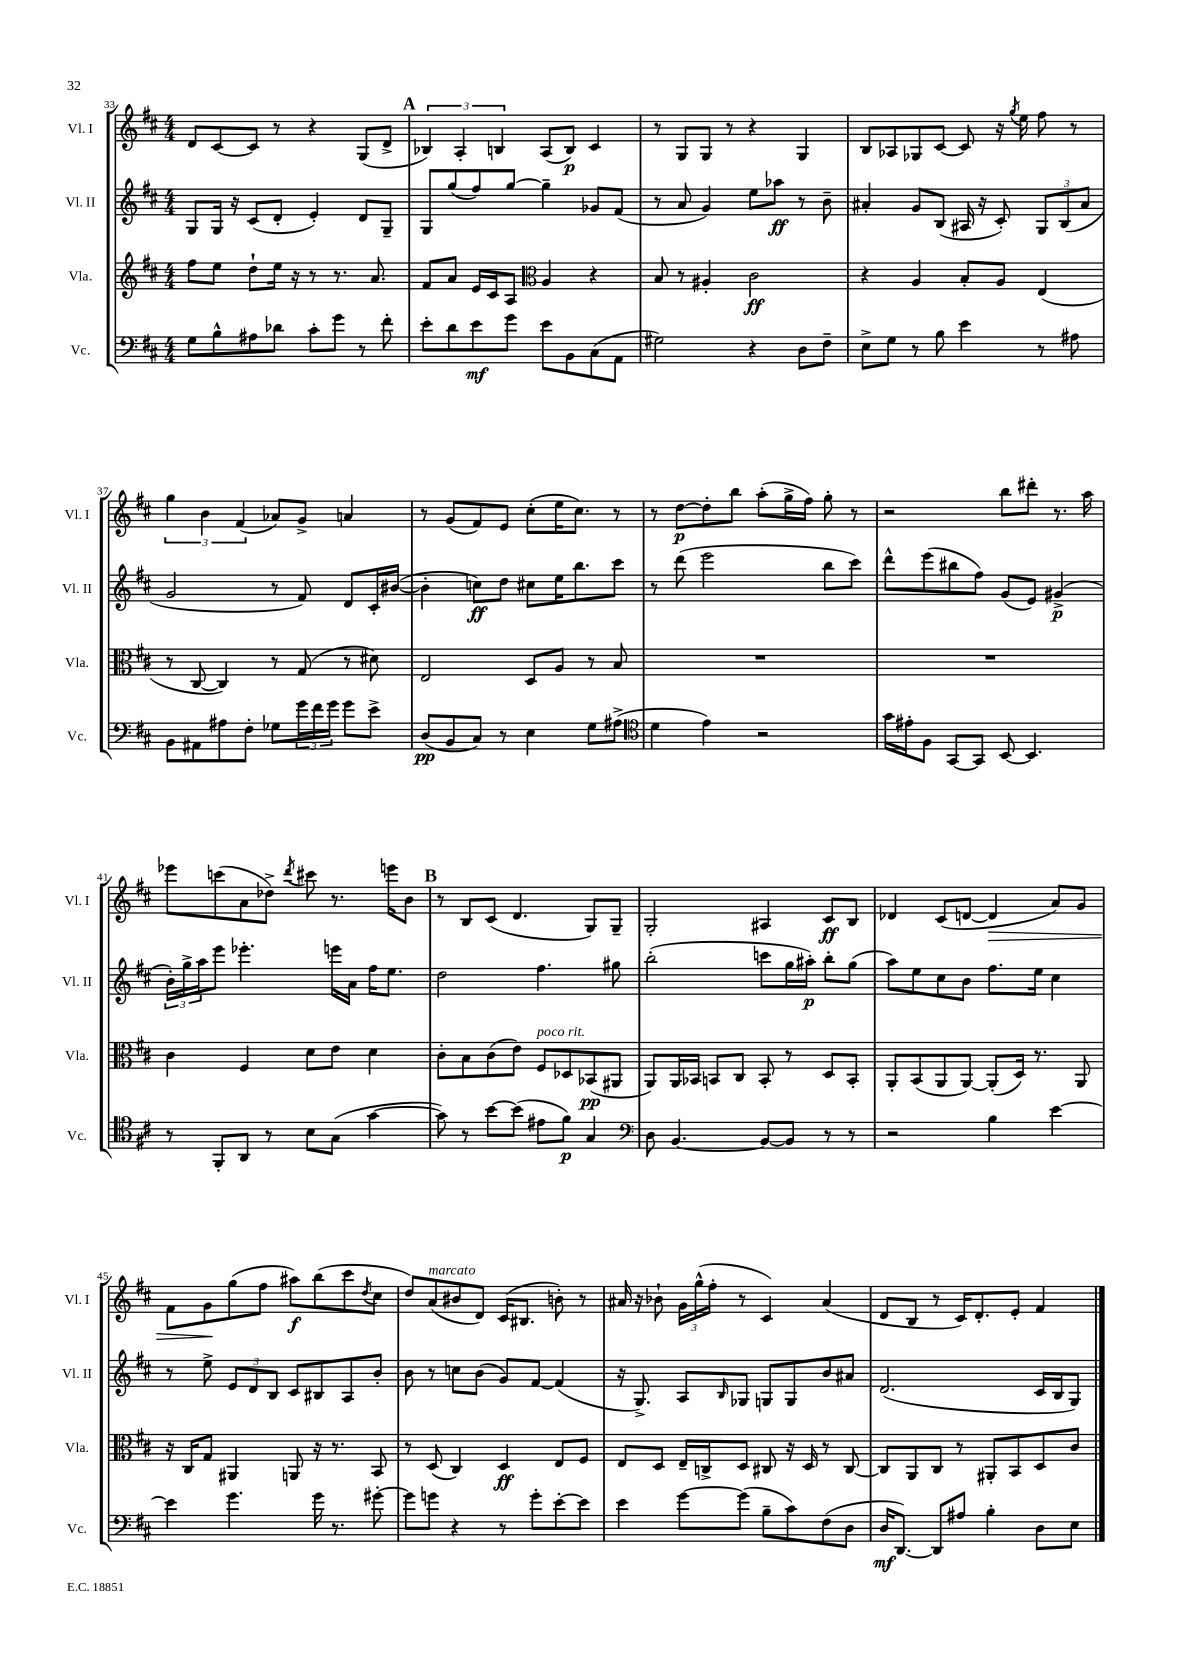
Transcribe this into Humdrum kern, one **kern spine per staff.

**kern	**kern	**kern	**kern
*staff4	*staff3	*staff2	*staff1
*clefF4	*clefG2	*clefG2	*clefG2
*k[f#c#]	*k[f#c#]	*k[f#c#]	*k[f#c#]
*M4/4	*M4/4	*M4/4	*M4/4
8G	8ff#	8G	8d
8B^^	8ee	16G	[8c#
.	.	16r	.
8A#	8dd`	(8c#	8c#]
8d-	16ee	8d'	8r
.	16r	.	.
8c#'	8r	4e')	4r
8g	8.r	.	.
8r	.	8d	(8G
.	8.a	.	.
8f#'	.	8G~	8d^
=	=	=	=
8e'	8f#	8G	6B-)
8d	8a	(8gg	.
.	.	.	6A'
8e	16e	8ff#)	.
.	16c#	.	.
.	.	.	6B
8g	8A	[8gg	.
*	*clefC3	*	*
8e	4A	4gg~]	(8A
8BB	.	.	8B)
(8C#	4r	8g-	4c#
8AA	.	(8f#	.
=	=	=	=
2G#)	8B	8r	8r
.	8r	8a	8G
.	4A#'	4g)	8G
.	.	.	8r
4r	2c#	8ee	4r
.	.	8aa-	.
8D	.	8r	4G
8F#~	.	8b~	.
=	=	=	=
8E^	4r	4a#'	8B
8G	.	.	8A-
8r	4A	8g	8G-
8B	.	(8B	[8c#
4e	8B'	16A#	8c#]
.	.	16r	.
.	8A	8c#')	16r
.	.	.	8qgg
.	.	.	16ee
8r	(4E	12G	8ff#
.	.	(12B	.
8A#	.	.	8r
.	.	12a#	.
=	=	=	=
8BB	8r	2g	6gg
8AA#	[8C#	.	.
.	.	.	6b
8A#	4C#])	.	.
.	.	.	(6f#
8F#'	.	.	.
8G-	8r	8r	8a-)
24g	(8G	8f#)	8g^
24f#	.	.	.
24g	.	.	.
8g	8r	8d	4a
8e^	8d#)	16c#'	.
.	.	([16b#	.
=	=	=	=
(8D	2E	4b#']	8r
8BB	.	.	(8g
8C#)	.	8cc)	8f#)
8r	.	8dd	8e
4E	8D	8cc#	(8cc#'
.	8A	16ee	16ee
.	.	8.bb	8.cc#)
8G	8r	.	.
(8A#^	8B	8ccc#	8r
=	=	=	=
*clefC4	*	*	*
4d	1r	8r	8r
.	.	(8ddd	[8dd
4e)	.	2eee	8dd']
.	.	.	8bb
2r	.	.	(8aa'
.	.	.	16gg^
.	.	.	16ff#)
.	.	8bb	8gg'
.	.	8ccc#)	8r
=	=	=	=
16g	1r	8ddd^^	2r
16e#'	.	.	.
8F#	.	(8eee	.
[8GG	.	8bb#	.
8GG]	.	8ff#)	.
[8BB	.	(8g	8bb
4.BB]	.	8e)	8ddd#'
.	.	(4g#^	8.r
.	.	.	16aa
=	=	=	=
8r	4c#	24b')	8eee-
.	.	24gg^	.
.	.	24aa	.
8FF#'	.	8eee	(8ccc
8AA	4F#	4.eee-'	8a
8r	.	.	8dd-^)
.	.	.	8qddd
8B	8d	.	8ccc#
(8G	8e	16eee	8.r
.	.	16a	.
[4g	4d	16ff#	.
.	.	8.ee	16eee
.	.	.	8b
=	=	=	=
8g])	8c#'	2dd	8r
8r	8B	.	8B
[8b	(8c#	.	(8c#
(8b]	8e)	.	4.d
8e#	8F#	4.ff#	.
8f#)	8D-	.	.
4G	(8BB-	.	8G)
.	8AA#	8gg#	8G~
=	=	=	=
*clefF4	*	*	*
8D	8AA)	(2bb'	2G'
[4.BB	16AA	.	.
.	16BB-	.	.
.	8BB	.	.
.	8C#	.	.
8BB_	8BB'	8ccc	4A#
8BB]	8r	16gg	.
.	.	16aa#')	.
8r	8D	8bb'	8c#
8r	8BB'	(8gg	8B
=	=	=	=
2r	8AA'	8aa)	4d-
.	(8BB	8ee	.
.	8AA	8cc#	(8c#
.	[8AA)	8b	[8d
4B	(8AA']	8.ff#	4d]
.	16D)	.	.
.	8.r	16ee	.
[4e	.	4cc#	8a)
.	8AA	.	8g
=	=	=	=
4e]	16r	8r	8f#
.	16C#	.	.
.	8G	8ee^	8g
4.g	4AA#	12e	(8gg
.	.	12d	.
.	.	.	8ff#
.	.	12B	.
.	8AA	8c#	8aa#)
16g	16r	8B#	(8bb
8.r	8.r	.	.
.	.	8A	8ccc#
.	.	.	8qdd
[8g#'	8BB	8b'	8cc#
=	=	=	=
8g#]	8r	8b	8dd)
8g	(8D	8r	(8a
4r	4C#)	8cc	8b#
.	.	(8b	8d)
8r	4D	8g)	(16c#
.	.	.	8.B#
8g'	.	[8f#	.
[8e'	8E	(4f#]	8b')
8e]	8F#	.	8r
=	=	=	=
4e	8E	16r	16a#
.	.	8.G^)	16r
.	8D	.	8b-`
[8g	16E~	8A	24g
.	.	.	(24gg^^
.	16C^	.	.
.	.	.	24ff#'
.	.	16qqB	.
(8g]	8D	8G-	8r
8B~	8C#	8G	4c#)
8c#)	16r	8G	.
.	16D	.	.
(8F#	8r	8b	(4a#
8D	[8C#	8a#	.
=	=	=	=
16D	8C#]	(2.d	8d
[8.DD)	.	.	.
.	8AA	.	8B
8DD]	8C#	.	8r
8A#	8r	.	16c#)
.	.	.	8.d'
4B'	8AA#'	.	.
.	8BB	.	8e'
8D	8D	16c#	4f#
.	.	16B	.
8E	8c#	8G)	.
==	==	==	==
*-	*-	*-	*-
